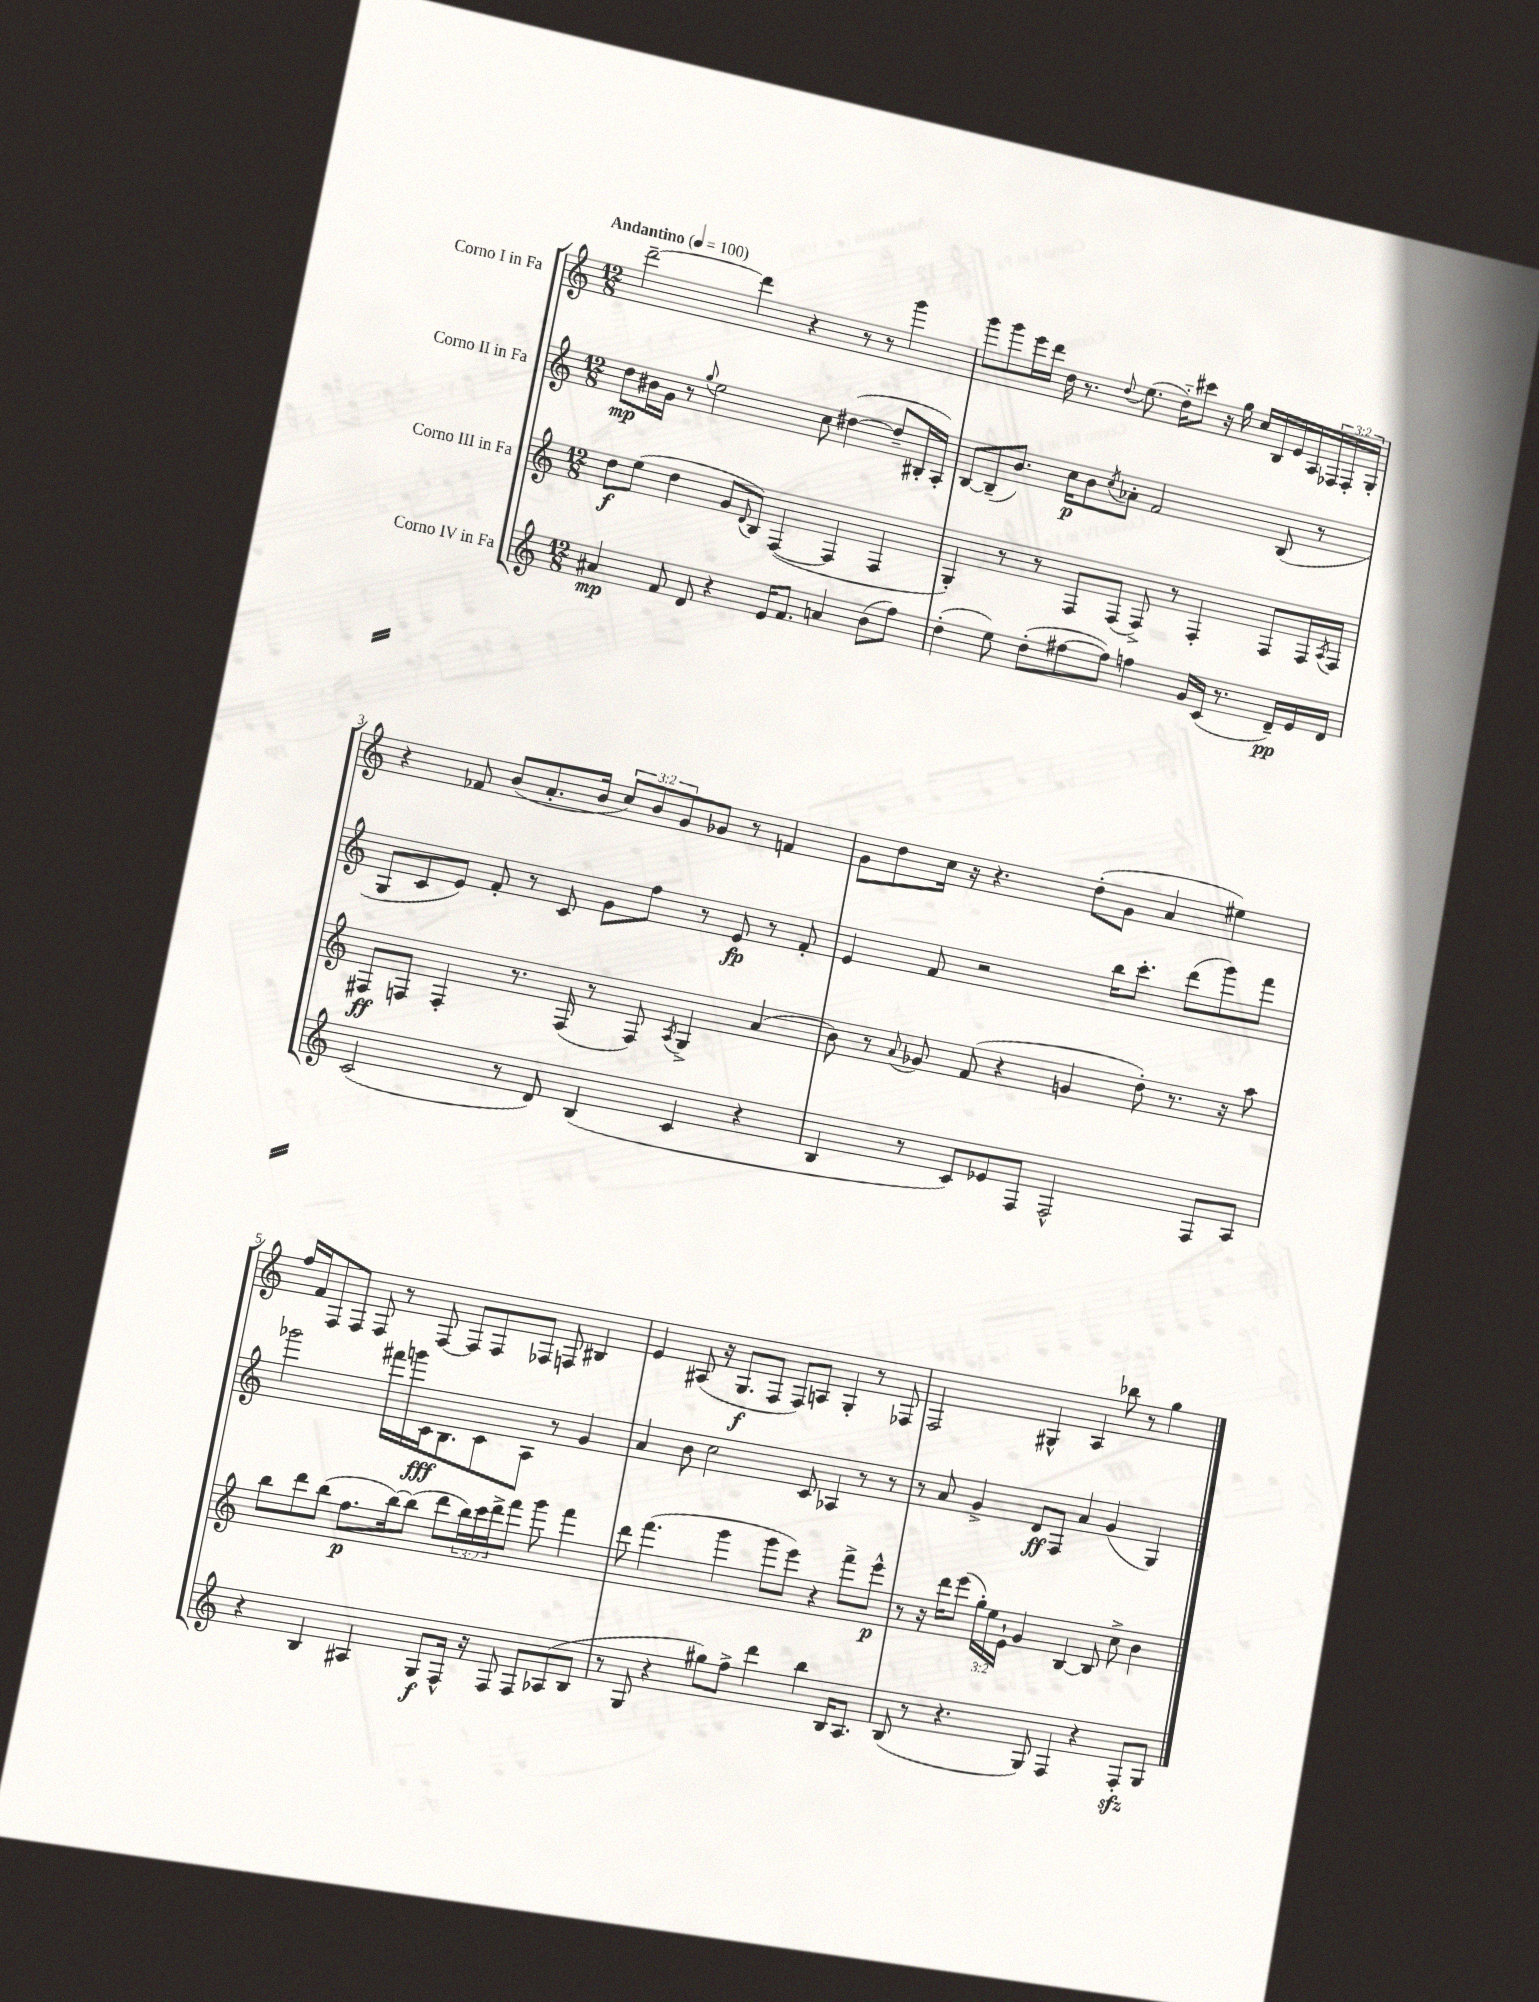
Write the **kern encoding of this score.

**kern	**kern	**kern	**kern
*staff4	*staff3	*staff2	*staff1
*clefG2	*clefG2	*clefG2	*clefG2
*k[]	*k[]	*k[]	*k[]
*M12/8	*M12/8	*M12/8	*M12/8
*MM100	*MM100	*MM100	*MM100
4a#	8dd	8dd	[2ddd~
.	(8ee	16b#	.
.	.	16g	.
8f	4dd	8r	.
.	.	8qqgg	.
8d	.	2ee	.
4r	8g	.	4ddd]
.	8qqd	.	.
.	8B)	.	.
16e	([4F	.	4r
8.f	.	.	.
.	.	8cc	.
4a	4F]	([4dd#	8r
.	.	.	8r
(8b	4F	8dd#~]	4ggg
8ff)	.	16B#'	.
.	.	16A')	.
=	=	=	=
(4dd'	4G')	[8B	8ggg
.	.	(8B~]	8ggg
8ee)	8r	8.b)	16eee
.	.	.	16ddd
(8dd'	8r	.	16dd
.	.	16cc	8.r
[8ff#	8F	8b	.
.	.	8qcc	8qqdd
8ff#])	(8F	8a-'	(8.ee
4ff	8F^)	2f	.
.	.	.	16dd'~)
.	8r	.	8ccc#
16g	4F'	.	16r
(16c	.	.	16gg
8.r	.	.	16cc
.	.	.	16B
.	8F	(8B	16e
16d~)	.	.	16A
16e	16F	8r	24F-
.	.	.	24F-'
.	8qA	.	.
16d	16F	.	.
.	.	.	24G'
=	=	=	=
(2c	8F#	8G	4r
.	8F	8c	.
.	4F'	8e)	8f-
.	.	8f'	(8b
8r	8.r	8r	8.a'
8d)	.	8c	.
.	(16F	.	16b
(4B	8r	8g	12cc)
.	.	.	12b
.	8F)	8ff	.
.	.	.	12g
.	8qA	.	.
4c	4G^	8r	8g-
.	.	8e	8r
4r	(4a	8r	4f
.	.	8f'	.
=	=	=	=
4B	8b)	4e	8g
.	8r	.	8dd
.	8qqa	.	.
8r	8g-	8f	16cc
.	.	.	16r
8c)	(8f	2r	4.r
8e-	4r	.	.
8F	.	.	.
2F^^	4g	.	(8dd'
.	.	16bb	8g
.	.	8.ccc'	.
.	8dd')	.	4a
.	8.r	(8ddd	.
8F	.	8ggg)	4ee#)
.	16r	.	.
8A	8aa	8fff	.
=	=	=	=
4r	8bb	2ggg-	16ff
.	.	.	16f
.	8ddd	.	8F
4B	(8bb	.	8F
.	8.ff	.	8F
4A#	.	16fff#	8r
.	[16bb)	16ggg	.
.	(8bb]	16c	[8F
.	.	8.B	.
8G	8ddd	.	8F]
16F^^	24bb)	8c	8F
.	24ccc	.	.
16r	.	.	.
.	24ddd^	.	.
8F	8fff	8A	8F-
8F	8ggg	8r	8F
(8A-	4fff	4g	4B#
8B	.	.	.
=	=	=	=
8r	8ddd	4a	4e
8G	(4.fff	.	.
4r	.	8b	(8A#
.	.	2cc	16r
.	.	.	8.G
8gg#)	4ggg	.	.
8ff^	.	.	8F
4ddd	8ggg	.	8F)
.	8eee)	8c	8A
4bb	4r	4A-	4G'
16B	8fff^	8r	8r
8.A	.	.	.
.	8eee^^	8r	8F-
=	=	=	=
(8B	8r	8r	2F
8r	16r	8a	.
.	16ddd	.	.
4.r	(8eee	4g^	.
.	24gg')	.	.
.	24ee	.	.
.	24e`	.	.
.	4g	8d	4G#^^
8G)	.	8F	.
4F	[4B	4a	4A
4r	8B]	(4g	8bb-
.	8cc^	.	8r
8F'	4b	4G)	4gg
8G	.	.	.
==	==	==	==
*-	*-	*-	*-
